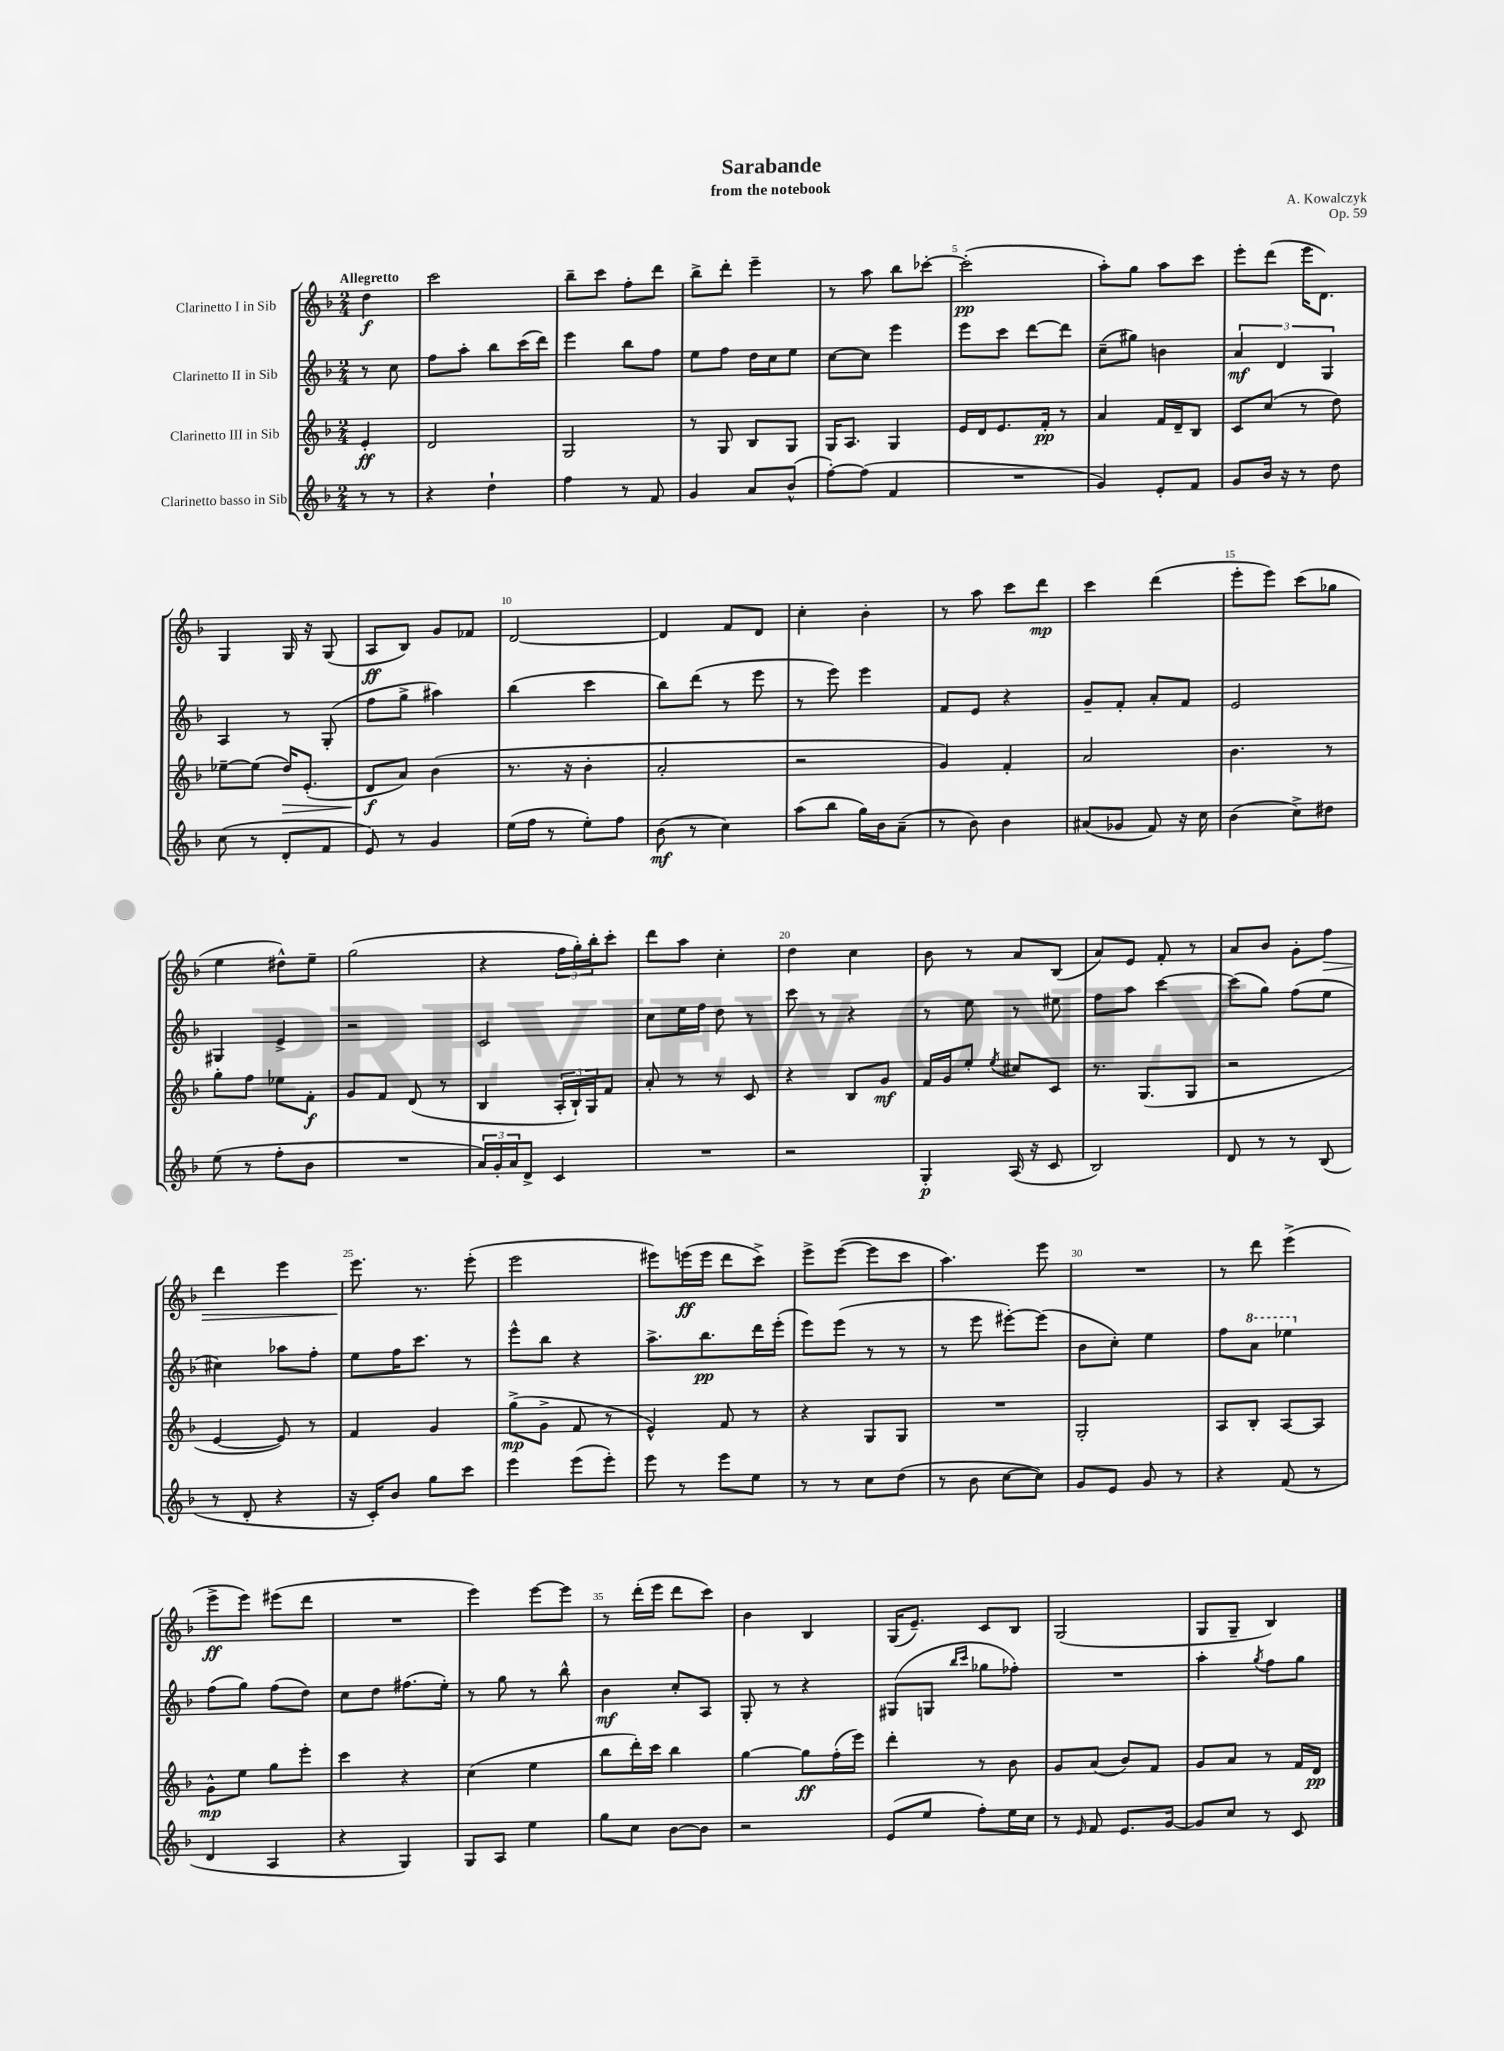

**kern	**kern	**kern	**kern
*staff4	*staff3	*staff2	*staff1
*clefG2	*clefG2	*clefG2	*clefG2
*k[b-]	*k[b-]	*k[b-]	*k[b-]
*M2/4	*M2/4	*M2/4	*M2/4
8r	4e'	8r	4dd
8r	.	8cc	.
=	=	=	=
4r	2d	8ff	2ccc
.	.	8aa'	.
4dd`	.	8bb-	.
.	.	(16ccc	.
.	.	16ddd)	.
=	=	=	=
4ff	2G	4eee	8bb-~
.	.	.	8ccc
8r	.	8bb-	8ff'
8f	.	8ff	8ddd
=	=	=	=
4g	8r	8ee	8bb-^
.	8G	8ff	8ddd'
8a	8B-	16dd	4eee~
.	.	16cc	.
(8b-^^	8G	8ee	.
=	=	=	=
[8ff')	16G	[8cc	8r
.	8.A	.	.
(8ff]	.	8cc]	8aa
4f	4G	4eee	8bb-
.	.	.	[8ccc-'
=	=	=	=
2r	16e	8eee	(2ccc-']
.	16d	.	.
.	8.e	8ccc	.
.	.	[8ddd	.
.	16f'	.	.
.	8r	8ddd]	.
=	=	=	=
4g)	4a	(8cc~	8aa')
.	.	8gg#)	8gg
8e'	16f	4b	8aa
.	16d~	.	.
8f	8B-	.	8ccc
=	=	=	=
8g	8c	6a	8eee'
16b-	(8cc	.	(8ddd
.	.	6d	.
16r	.	.	.
8r	8r	.	16eee
.	.	.	8.d)
.	.	6G	.
8dd	8dd)	.	.
=	=	=	=
(8cc	[8ee-~	4A	4G
8r	(8ee-]	.	.
8d'	16dd)	8r	16G
.	(8.e'	.	16r
8f	.	(8G'	(8G
=	=	=	=
8e)	8d	8ff	8A
8r	8a)	8gg^	8B-)
4g	(4b-	4aa#)	8g
.	.	.	8f-
=	=	=	=
(16ee	8.r	(4bb-	[2d
16ff	.	.	.
8r	.	.	.
.	16r	.	.
8ee')	4b-'	4ccc	.
8ff	.	.	.
=	=	=	=
(8b-	2a'	8bb-)	4d]
8r	.	(8ddd	.
4cc)	.	8r	8f
.	.	8eee	8d
=	=	=	=
(8aa	2r	8r	4cc'
8bb-	.	8eee)	.
16gg)	.	4eee	4b-'
16b-	.	.	.
(8a~	.	.	.
=	=	=	=
8r	4g)	8f	8r
8b-)	.	8e	8aa
4b-	4f'	4r	8ccc
.	.	.	8ddd
=	=	=	=
(8a#	2a	8g~	4ccc
8g-	.	8f'	.
8f)	.	8a'	(4ddd
16r	.	8f	.
16cc	.	.	.
=	=	=	=
(4b-	4.b-	2e	8eee'
.	.	.	8eee)
8cc^)	.	.	(8ccc
8dd#	8r	.	8gg-
=	=	=	=
(8ee	8gg'	4G#	4ee
8r	8ff	.	.
8ff'	8ee-	4e^	8dd#^^)
8b-	8f'	.	8ee~
=	=	=	=
2r	8g	2r	(2gg
.	8f	.	.
.	(8d	.	.
.	8r	.	.
=	=	=	=
24a)	4B-	2c	4r
24g'	.	.	.
24a	.	.	.
8d^	.	.	.
4c	24A'	.	24ff
.	24B-`)	.	24gg')
.	24G	.	24bb-'
.	8f	.	8ccc'
=	=	=	=
2r	8a'	8cc	8ddd
.	8r	16ee	8aa
.	.	16ff	.
.	8r	8dd	4cc'
.	8c	8r	.
=	=	=	=
2r	4r	8ccc	4dd
.	.	8r	.
.	8B-	4r	4cc
.	8g	.	.
=	=	=	=
4G'	16f	8r	8b-
.	16g	.	.
.	8ee'	8ee	8r
.	8qee	.	.
(16A	8cc#	8r	8a
16r	.	.	.
8c	8c	8ee#	(8B-
=	=	=	=
2B-)	8.r	8ff	8a)
.	.	8aa	8e
.	(8.G	.	.
.	.	[4ccc	8f'
.	8G	.	8r
=	=	=	=
8d	2r	(8ccc]	8a
8r	.	8gg)	8b-
8r	.	(8ff	8g'
(8B-	.	8ee	8ff
=	=	=	=
8r	[4e	4cc#)	4ddd
8d'	.	.	.
4r	8e])	8aa-	4eee
.	8r	8ff'	.
=	=	=	=
16r	4f	8ee	8.eee
16c')	.	.	.
8b-	.	16ff	.
.	.	8.ccc	8.r
8gg	4g	.	.
8ccc	.	8r	(8eee'
=	=	=	=
4eee	(8gg^	8eee^^	2eee
.	8g^	8bb-	.
(8eee	8f	4r	.
8eee')	8r	.	.
=	=	=	=
8eee	4e^^)	8.aa^	8eee#)
8r	.	.	(16eee
.	.	8.bb-	16eee
8eee	8f	.	8ddd
8ee	8r	16ddd	8ccc^)
.	.	(16eee'	.
=	=	=	=
8r	4r	8eee)	8eee^
8r	.	(8eee	([8eee
8cc	8G	8r	8eee]
(8dd	8G	8r	8ccc
=	=	=	=
8r	2r	8r	4.aa)
8b-	.	8eee	.
[8cc	.	[8eee#')	.
8cc])	.	(8eee#]	8eee
=	=	=	=
8g	2G'	8b-	2r
8e	.	8cc')	.
8g	.	4ee	.
8r	.	.	.
=	=	=	=
4r	8A	8ff	8r
.	8B-'	8aa	8ddd
(8f	[8A	4eee-	(4eee^
8r	8A]	.	.
=	=	=	=
4d	8g^^	(8ff	8eee^
.	8ee	8gg)	8eee)
4A	8gg	(8ff	(8eee#
.	8eee'	8dd)	8ddd
=	=	=	=
4r	4ccc	8cc	2r
.	.	8dd	.
4G)	4r	(8.ff#	.
.	.	16ee')	.
=	=	=	=
8G	(4cc	8r	4eee)
8A	.	8gg	.
4ee	4ee	8r	[8eee
.	.	8bb-^^	8eee]
=	=	=	=
8gg	8bb-	4b-	8r
8cc	16ddd')	.	(16ddd'
.	16ccc	.	16eee
[8b-	4bb-	8cc'	8ddd
8b-]	.	8A	8ccc)
=	=	=	=
2r	[4gg	8G'	4b-
.	.	8r	.
.	8gg]	4r	4B-
.	(16ff'	.	.
.	16eee)	.	.
=	=	=	=
(8e	4ddd'	(8G#	(16G
.	.	.	8.e~)
8ee	.	8G	.
.	.	16qqbb-	.
.	.	16qqccc	.
8ff')	8r	8gg-	8c
16ee	8b-	8ff-')	8B-
16cc	.	.	.
=	=	=	=
8r	8g	2r	(2G
16qqe	.	.	.
8f	(8a	.	.
8.e	8b-)	.	.
.	8f	.	.
[16g	.	.	.
=	=	=	=
8g]	8g	4aa'	8G
8cc	8a	.	8G~
.	.	8qgg	.
8r	8r	8ff	4B-)
8c	16f	8gg	.
.	16d	.	.
==	==	==	==
*-	*-	*-	*-
